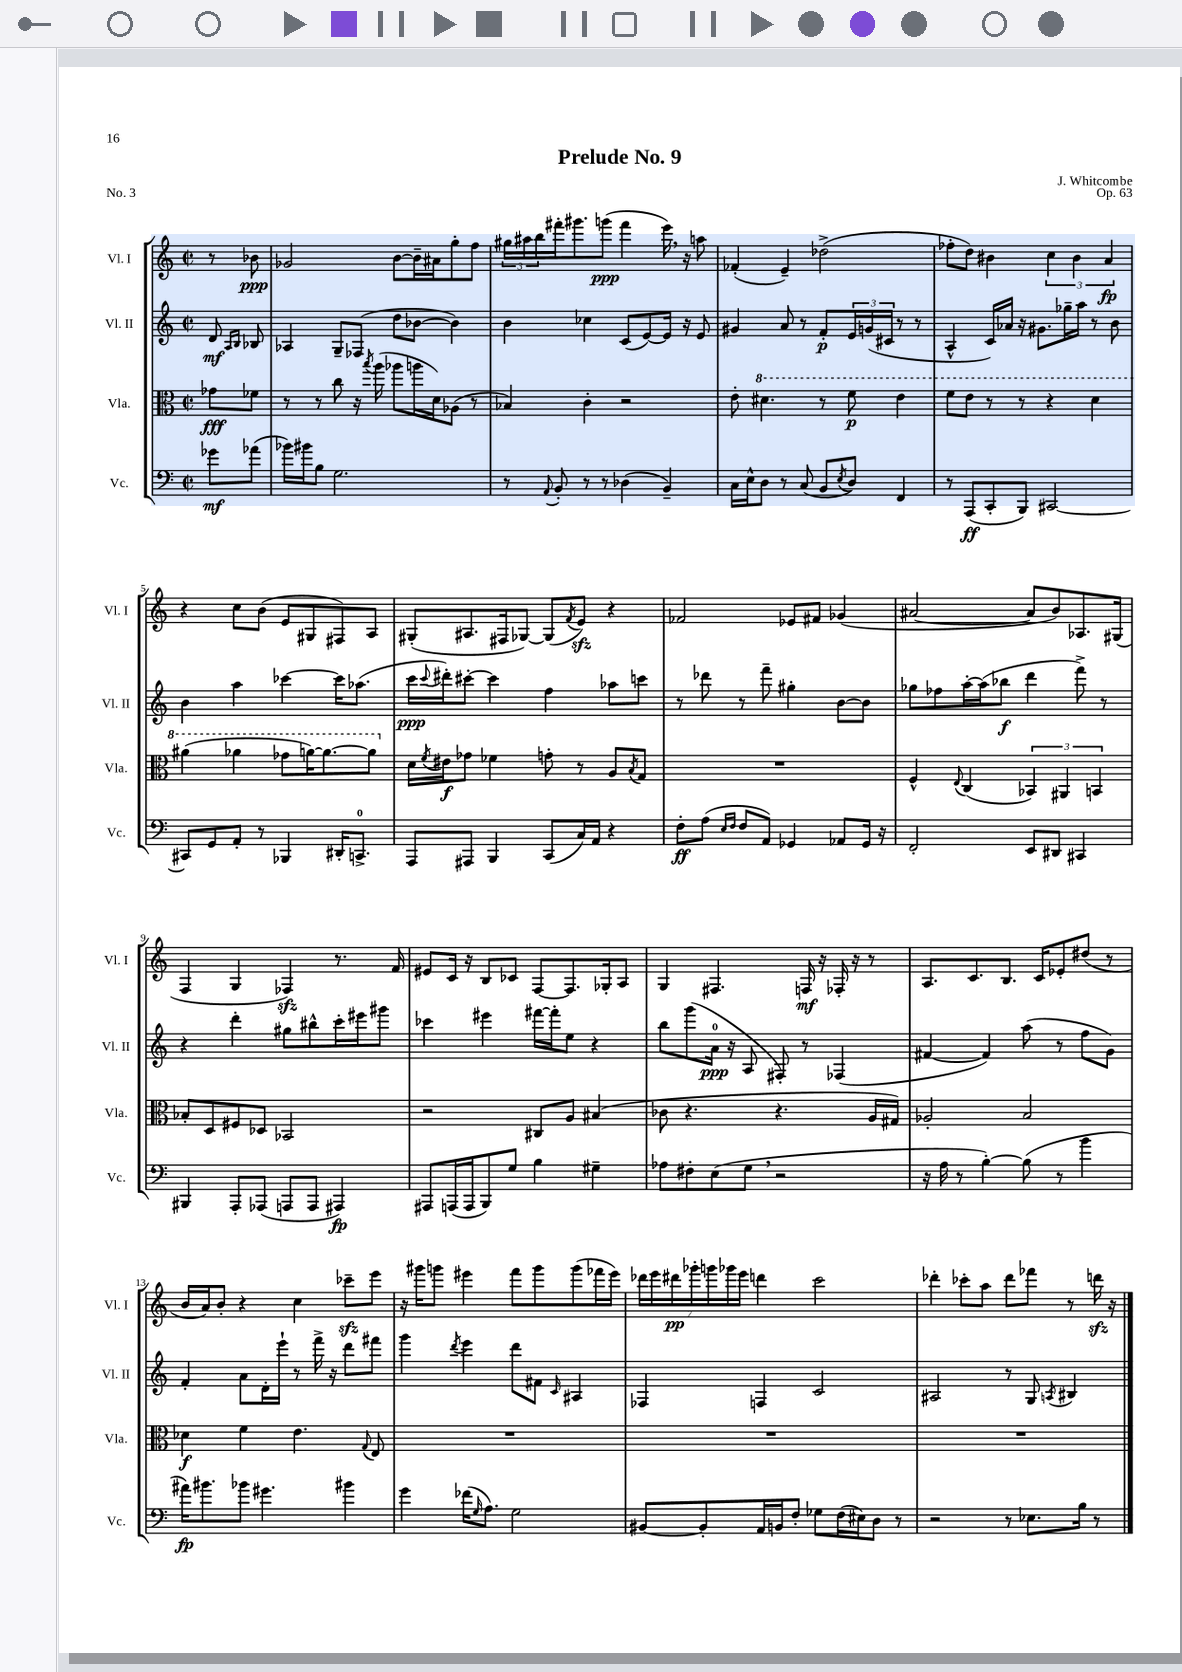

**kern	**kern	**kern	**kern
*staff4	*staff3	*staff2	*staff1
*clefF4	*clefC3	*clefG2	*clefG2
*k[]	*k[]	*k[]	*k[]
*M2/2	*M2/2	*M2/2	*M2/2
*met(c|)	*met(c|)	*met(c|)	*met(c|)
8g-	8g-	8d	8r
.	.	16qqA	.
.	.	16qqB	.
(8a-	8f-	8B-	8b-
=	=	=	=
16b-)	8r	4A-	2g-
16b#	.	.	.
8B	8r	.	.
2.G	8cc	8G~	.
.	16r	(8F-	.
.	8qbb	.	.
.	(16aa	.	.
.	8aa-	8dd	[8b
.	16aa	[8b-	16b~]
.	16d)	.	16a#
.	(8A-	4b-])	8gg'
.	8r	.	8ff
=	=	=	=
8r	4B-)	4b	24gg#
.	.	.	24aa#
.	.	.	24bb
8qqAA	.	.	.
8BB'	.	.	16fff#'
.	.	.	8.ggg#
8r	4c'	4cc-	.
8r	.	.	(8ggg
(4D-	2r	(8c	4fff#
.	.	[8e)	.
4BB~)	.	16e]	16eee)
.	.	16r	16r
.	.	8e	8aa
=	=	=	=
16C	8e'	4g#	(4f-'
16E^^	.	.	.
8D	4.dd#	.	.
8r	.	8a	4e~)
(8C	.	8r	.
8BB	8r	8f'	(2dd-^
8qE	.	.	.
8D)	8ff	24e	.
.	.	(24g	.
.	.	24c#	.
4FF	4ee	8r	.
.	.	8r	.
=	=	=	=
8r	8ff	4A^^	8ff-'
(8AAA	8ee	.	8dd)
8CC'	8r	16c)	4b#
.	.	16a-	.
8BBB)	8r	16r	.
.	.	8.g#	.
[2CC#	4r	.	6cc
.	.	16gg-~	.
.	.	.	6b#
.	.	16aa	.
.	4dd	8r	.
.	.	.	6a
.	.	8b	.
=	=	=	=
8CC#]	(4aa#	4b	4r
8GG	.	.	.
8AA'	4aa-	4aa	8cc
8r	.	.	(8b
4BBB-	8gg-	[4ccc-	8e
.	[16aa)	.	8G#
.	8.aa_	.	.
16DD#'	.	16ccc-]	8F#)
8.CC^	.	(8.aa-	.
.	8aa]	.	8A
=	=	=	=
8AAA	16d	16ccc	(8G#'
.	8qf	8qqccc	.
.	16e#	16ddd#')	.
8AAA#	8g-	[8ccc#'	8.A#
4BBB	4f-	4ccc#]	.
.	.	.	16F#
.	.	.	[8G-)
(8CC	8g'	4ff	(8G-]
.	.	.	8qf
16C)	8r	.	8e)
16AA	.	.	.
4r	8A	8aa-	4r
.	8qB	.	.
.	8G	8ccc	.
=	=	=	=
8F'	1r	8r	2f-
(8A	.	8ddd-	.
16qqE	.	.	.
16qqF	.	.	.
8F	.	8r	.
8AA)	.	8fff~	.
4GG-	.	4gg#'	8e-
.	.	.	8f#
8AA-	.	[8b	(4g-
16GG-	.	8b]	.
16r	.	.	.
=	=	=	=
2FF'	4F^^	8gg-	[2a#
.	.	8ff-	.
.	8qqE	.	.
.	(4C	[16aa'	.
.	.	(16aa]	.
.	.	8bb-	.
8EE	6BB-)	4ddd	8a#]
8DD#	.	.	8b)
.	6AA#	.	.
4CC#	.	8fff^)	8.A-
.	6BB	.	.
.	.	8r	.
.	.	.	(16G#
=	=	=	=
4BBB#	8B-'	4r	4F
.	8D	.	.
8AAA'	8F#	4ddd'	4G
(8AAA-	8D-	.	.
8AAA	2BB-	8gg#	4F-)
8AAA	.	8bb#^^	.
4AAA#)	.	16ccc'	8.r
.	.	16eee#	.
.	.	8ggg#	.
.	.	.	16f
=	=	=	=
8AAA#	2r	4ccc-	8e#
(16AAA	.	.	16c
16AAA	.	.	16r
8BBB)	.	4eee#	8B
8G	.	.	8c-
4B	8C#	[16fff#	[8F
.	.	16fff#']	.
.	8A	8ee	8.F]
4G#~	(4B#	4r	.
.	.	.	16G-'
.	.	.	8A
=	=	=	=
8A-	8c-	8bb	4G
8F#'	4.r	(8ggg	.
(8E	.	16a	4.F#
.	.	16r	.
8G	.	8A	.
2r	4.r	8F#')	.
.	.	8r	16F
.	.	.	16r
.	.	(4F-	16F-'
.	.	.	16r
.	16A	.	8r
.	16G#)	.	.
=	=	=	=
16r	2A-'	[4f#	8.A
16A	.	.	.
8r	.	.	.
.	.	.	8.c
[4B')	.	4f#])	.
.	.	.	8.B
(8B]	2B	(8aa	.
.	.	.	16c
8r	.	8r	8e-'
4b	.	8ff	(8dd#
.	.	8g)	8r
=	=	=	=
16a#)	4d-	4f'	16b
8.b#	.	.	16a)
.	.	.	8b'
8b-	4f	8a	4r
4.g#	.	16d'	.
.	.	16eee`	.
.	4.e	8r	4cc
.	.	16fff^	.
.	.	16r	.
4b#	.	8ddd	8ccc-~
.	8qqG	.	.
.	8E	8fff#	8eee
=	=	=	=
4g	1r	4ggg	16r
.	.	.	16ggg#
.	.	.	8ggg
.	.	8qddd	.
(16f-	.	4eee	4eee#
16qqG	.	.	.
8.A)	.	.	.
2G	.	8ddd	8fff
.	.	8f#	8ggg
.	.	16qqc	.
.	.	4A#	(8ggg
.	.	.	16fff-
.	.	.	16eee#)
=	=	=	=
[8BB#	1r	4F-	28ddd-
.	.	.	28eee
.	.	.	28ddd#
.	.	.	28ggg-'
8BB#']	.	.	.
.	.	.	28ggg
.	.	.	28ggg-
.	.	.	28eee
16AA	.	4F	4ddd
16BB	.	.	.
8F'	.	.	.
8G-	.	2c	2ccc
(16F	.	.	.
16E#)	.	.	.
8D	.	.	.
8r	.	.	.
=	=	=	=
2r	1r	2A#	4ddd-'
.	.	.	8ccc-'
.	.	.	8aa
8r	.	8r	8ddd-
8.E-	.	8G	8fff-
.	.	8qA	.
.	.	4B#	8r
16B	.	.	.
8r	.	.	16ddd
.	.	.	16r
==	==	==	==
*-	*-	*-	*-
